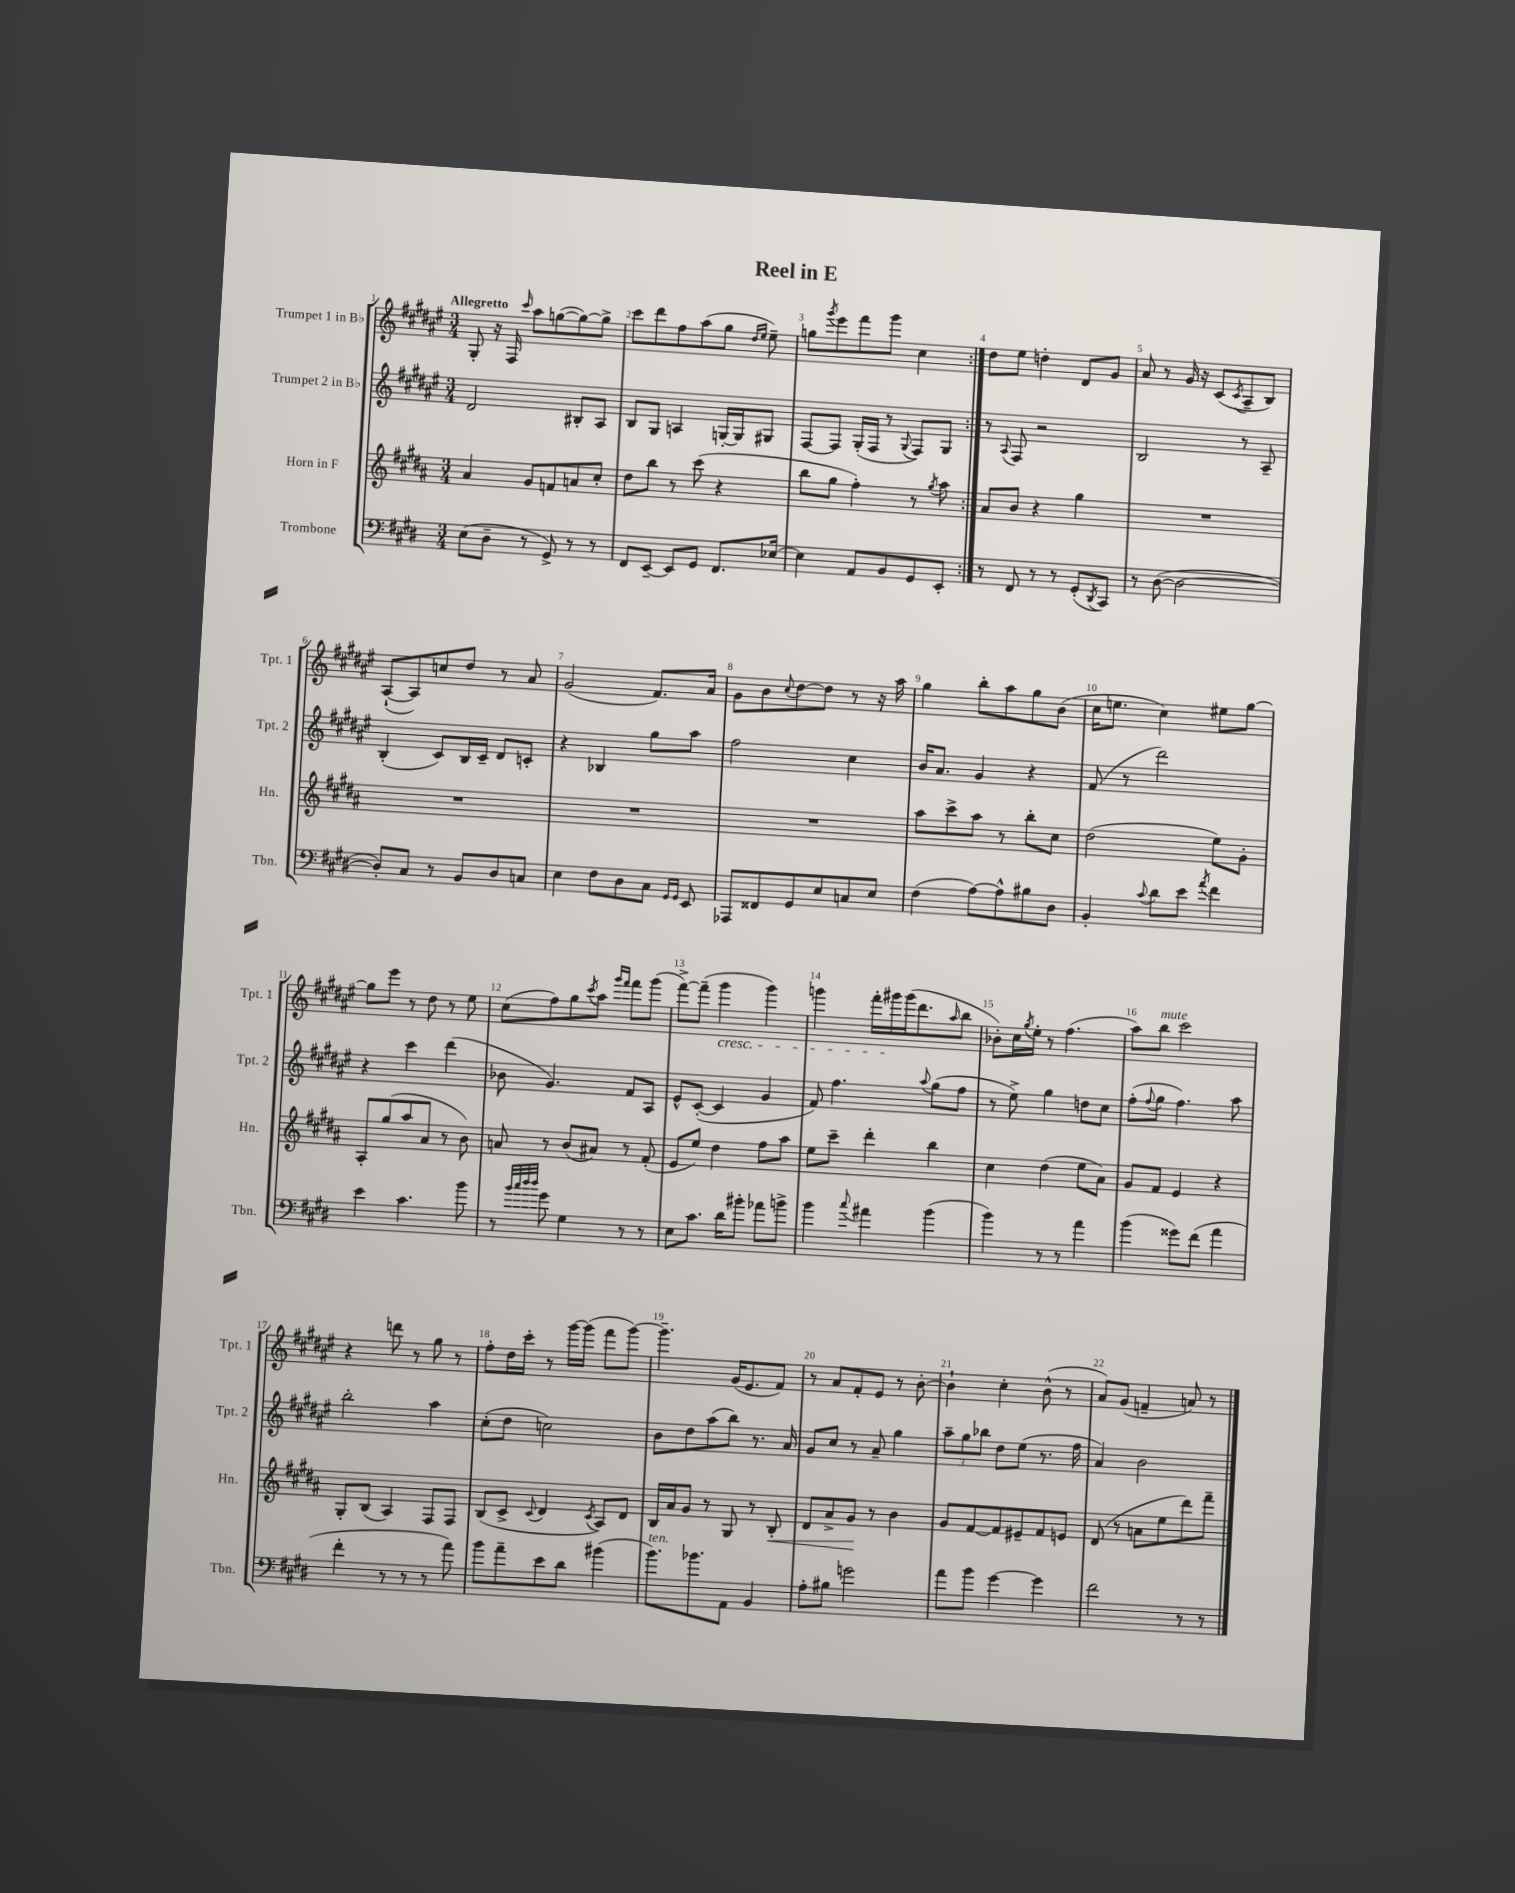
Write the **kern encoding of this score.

**kern	**kern	**dynam	**kern	**kern
*part4	*part3	*part3	*part2	*part1
*staff4	*staff3	*staff3	*staff2	*staff1
*I"Trombone	*I"Horn in F	*	*I"Trumpet 2 in B♭	*I"Trumpet 1 in B♭
*I'Tbn.	*I'Hn.	*	*I'Tpt. 2	*I'Tpt. 1
*clefF4	*clefG2	*	*clefG2	*clefG2
*k[f#c#g#d#]	*k[f#c#g#d#a#]	*	*k[f#c#g#d#a#e#]	*k[f#c#g#d#a#e#]
*M3/4	*M3/4	*	*M3/4	*M3/4
=1	=1	=1	=1	=1
!	!	!	!	!LO:TX:a:B:t=Allegretto
(8E\L	4a#/	.	2d#/	8G#'/
8D#~\J	.	.	.	16r
.	.	.	.	16F#/
.	.	.	.	16qqccc#/
8r	8g#/L	.	.	8aa#\L
8GG#^/)	8fn/	.	.	([8ggn\
8r	8an/	.	8B#X'/L	8gg\_)
8r	8cc#'/J	.	8A#/J	8gg^\J]
=2	=2	=2	=2	=2
8FF#/L	8dd#\L	.	8B/L	8ccc#\L
[8EE~/J	8bb\J	.	8G#/J	8ddd#\
8EE/L]	8r	.	4An/	8ff#\
8GG#/J	(8ccc#\	.	.	(8aa#\
8.FF#/L	4r	.	[16Gn'/LL	8gg#\J
.	.	.	16G/J]	.
.	.	.	.	16qqdd#/LL
.	.	.	.	16qqee#/JJ
.	.	.	8G#X/J	8ee#~\)
[16E-X/Jk	.	.	.	.
=3	=3	=3	=3	=3
4E-\]	8bb\L	.	[8F#/L	8ggn\L
.	.	.	.	8qggg#/
.	8gg#\J	.	8F#/J]	8eee#\
8AA/L	4ff#'\)	.	(16G#'/LL	8fff#\
.	.	.	16F#/JJ	.
8BB/	.	.	8r	8ggg#\J
.	.	.	8qqG#/	.
8GG#/	8r	.	8F#/L)	4cc#\
.	8qgg#/	.	.	.
8EE'/J	8aa#\	.	8G#/J	.
=4:|!	=4:|!	=4:|!	=4:|!	=4:|!
8r	8a#/L	.	8r	8dd#\L
.	.	.	8qqA#/	.
8FF#/	8b/J	.	8F#/	8ee#\J
8r	4r	.	2r	4ddn'\
8r	.	.	.	.
(8GG#'/L	4gg#\	.	.	8d#/L
8qDD#/	.	.	.	.
8CC#/J)	.	.	.	8g#/J
=5	=5	=5	=5	=5
8r	2.r	.	2B/	8a#/
([8D#\	.	.	.	8r
2D#\_	.	.	.	16g#/
.	.	.	.	16r
.	.	.	.	(8c#/L
.	.	.	.	8qc#/
.	.	.	8r	8A#~/
.	.	.	8A#~/	8B/J)
!!LO:LB:g=z
=6	=6	=6	=6	=6
8D#'/L])	2.r	.	(4B'/	([8A#`/L
8C#/J	.	.	.	8A#/])
8r	.	.	8c#/L)	8ccn/
8BB/L	.	.	16B/L	8dd#/J
.	.	.	16c#~/JJ	.
8D#/	.	.	8d#/L	8r
8Cn/J	.	.	8cn'/J	8a#/
=7	=7	=7	=7	=7
4E\	2.r	.	4r	(2g#/
8F#\L	.	.	4B-X/	.
8D#\	.	.	.	.
8C#\J	.	.	8gg#\L	8.f#/L)
16qqGG#/LL	.	.	.	.
16qqGG#/JJ	.	.	.	.
8EE/	.	.	8aa#\J	.
.	.	.	.	16a#/Jk
=8	=8	=8	=8	=8
8AAA-X/L	2.r	.	2ff#\	8g#\L
8FF##X/	.	.	.	8b\
.	.	.	.	8qqcc#/
8GG#/	.	.	.	[8dd#\
8E/	.	.	.	8dd#\J]
8Cn/	.	.	4cc#\	8r
8E/J	.	.	.	16r
.	.	.	.	16aa#\
=9	=9	=9	=9	=9
(4F#\	8aa#\L	.	16b/KL	4gg#\
.	.	.	8.a#/J	.
.	8ccc#^\	.	.	.
[8A\L)	8aa#\J	.	4g#/	8bb'\L
8A^^\]	8r	.	.	8aa#\
8B#X\	8bb'\L	.	4r	8gg#\
8D#\J	8cc#\J	.	.	(8b\J
=10	=10	=10	=10	=10
4BB'/	(2dd#\	.	(8f#/	16cc#\KL
.	.	.	.	8.een\J
.	.	.	8r	.
8qqc#/	.	.	.	.
8d#\L	.	.	2ddd#\)	4cc#\)
8e\J	.	.	.	.
8qa/	.	.	.	.
4f#\	8ee\L)	.	.	8ee#X\L
.	8g#'\J	.	.	[8gg#\J
!!LO:LB:g=z
=11	=11	=11	=11	=11
4e\	8A#'/L	.	4r	8gg#\L]
.	(8gg#/	.	.	8eee#\J
4.c#\	8aa#/	.	4ccc#\	8r
.	8a#/J	.	.	8dd#\
.	8r	.	(4ddd#\	8r
8b\	8b\)	.	.	8ee#\
=12	=12	=12	=12	=12
8r	8an/	.	8b-X\	(8cc#\L
32qqb/LLL	.	.	.	.
32qqcc#/	.	.	.	.
32qqdd#/	.	.	.	.
32qqdd#/JJJ	.	.	.	.
8g#\	8r	.	4.g#/)	8ff#\)
4G#\	(8b/L	.	.	8gg#\
.	.	.	.	8qccc#/
.	8a#X/J)	.	.	8aa#\J
.	.	.	.	16qqggg#/LL
.	.	.	.	16qqfff#/JJ
8r	8r	.	8f#/L	8fff#\L
8r	(8f#'/	.	8A#/J	(8ggg#\J
=13	=13	=13	=13	=13
8E\L	8e/L	.	8e#^^/L	[8fff#^\L)
8.c#\J	8ee/J)	.	([8c#'/J	(8fff#~\J]
!	!	!	!	!LO:TX:b:i:t=cresc.
.	4dd#\	.	4c#/]	4ggg#\
16d#\KL	.	.	.	.
8b#X'\J	.	.	.	.
8a-X\L	8ff#\L	.	4g#/	4ggg#\)
8bn^\J	8aa#\J	.	.	.
=14	=14	=14	=14	=14
4b\	8ee\L	.	8f#/)	4gggn\
.	8ccc#~\J	.	4.ff#\	.
8qqcc#/	.	.	.	.
4a#X\	4ddd#'\	.	.	16fff#'\LL
.	.	.	.	16ggg#X\
.	.	.	.	(16ggg#\J
.	.	.	.	8.ddd#\
.	.	.	8qqaa#/	.
(4b\	4bb\	.	(8gg#\L	.
.	.	.	.	16qqaa#/
.	.	.	8ff#\J	8bb\J
=15	=15	=15	=15	=15
4b\)	4cc#\	.	8r	8b-X'\L)
.	.	.	8ee#^\)	16cc#\L
.	.	.	.	8qgg#/
.	.	.	.	16ee#'\JJ
8r	(4dd#\	.	4gg#\	8r
8r	.	.	.	(4.ff#\
4a\	8ee\L	.	8ddn\L	.
.	8a#\J)	.	8cc#\J	.
=16	=16	=16	=16	=16
(4b\	8g#/L	.	(8ff#'\L	8aa#\L)
.	.	.	8qqff#/	.
!	!	!	!	!LO:TX:a:i:t=mute
.	8f#/J	.	8gg#\J	8bb\J
8g##X\L)	4e/	.	4.ff#\)	2ccc#\
(8f#\J	.	.	.	.
4a\	4r	.	.	.
.	.	.	8aa#\	.
!!LO:LB:g=z
=17	=17	=17	=17	=17
4f#'\	8G#'/L	.	2bb'\	4r
.	(8B/J	.	.	.
8r	4A#/)	.	.	8dddn\
8r	.	.	.	8r
8r	8F#/L	.	4aa#\	8gg#\
8a\)	8F#/J	.	.	8r
=18	=18	=18	=18	=18
8b\L	(8B/L	.	(8cc#'\L	8ff#'\L
8a~\	8c#^/J	.	8dd#\J	16dd#\L
.	.	.	.	16ccc#'\JJ
.	8qqc#/	.	.	.
8e\	4d#/	.	2ccn\)	8r
8d#\J	.	.	.	[16ggg#\LL
.	.	.	.	(16ggg#\JJ]
.	8qc#/	.	.	.
(4b#X\	8A#/L)	.	.	8fff#\L
.	8d#/J	.	.	[8ggg#\J)
=19	=19	=19	=19	=19
!LO:TX:a:i:t=ten.	!	!	!	!
8.b\L)	16B/LL	.	8b\L	4.ggg#~\]
.	16a#/J	.	.	.
.	8g#/J	.	8dd#\	.
8.b-X\	.	.	.	.
.	8r	.	(8aa#\	.
8AA\J	8G#/	.	8bb\J)	(16g#/KL
.	.	.	.	8.e#/
4BB/	8r	.	8.r	.
!	!	!LO:HP:b	!	!
.	8B'/	<	.	8f#/J)
.	.	.	16a#/	.
=20	=20	=20	=20	=20
8A'\L	8d#/L	.	8g#/L	8r
8B#X\J	8a#^/	.	8cc#/J	8a#/L
2gn\	8g#/J	.	8r	8f#'/
.	8r	[	8a#~/	8e#/J
.	4b\	.	4gg#\	8r
.	.	.	.	[8b'\
=21	=21	=21	=21	=21
8a\L	8g#/L	.	12aa#~\L	4b`\]
.	.	.	12gg#\	.
8b\J	[8f#/	.	.	.
.	.	.	12bb-X\J	.
[4g#\	8f#/]	.	8dd#\L	4cc#'\
.	8e#X~/	.	(8ee#\J	.
4g#\]	8f#/	.	8.r	(8b^^\
.	8en/J	.	.	8r
.	.	.	16ff#\	.
=22	=22	=22	=22	=22
2f#\	(8d#/	.	4a#/)	8a#/L)
.	8r	.	.	(8g#/J
.	8an\L	.	2b\	4fn~/
.	8ee\	.	.	.
8r	8ddd#\)	.	.	8an/)
8r	8fff#~\J	.	.	8r
==	==	==	==	==
*-	*-	*-	*-	*-
